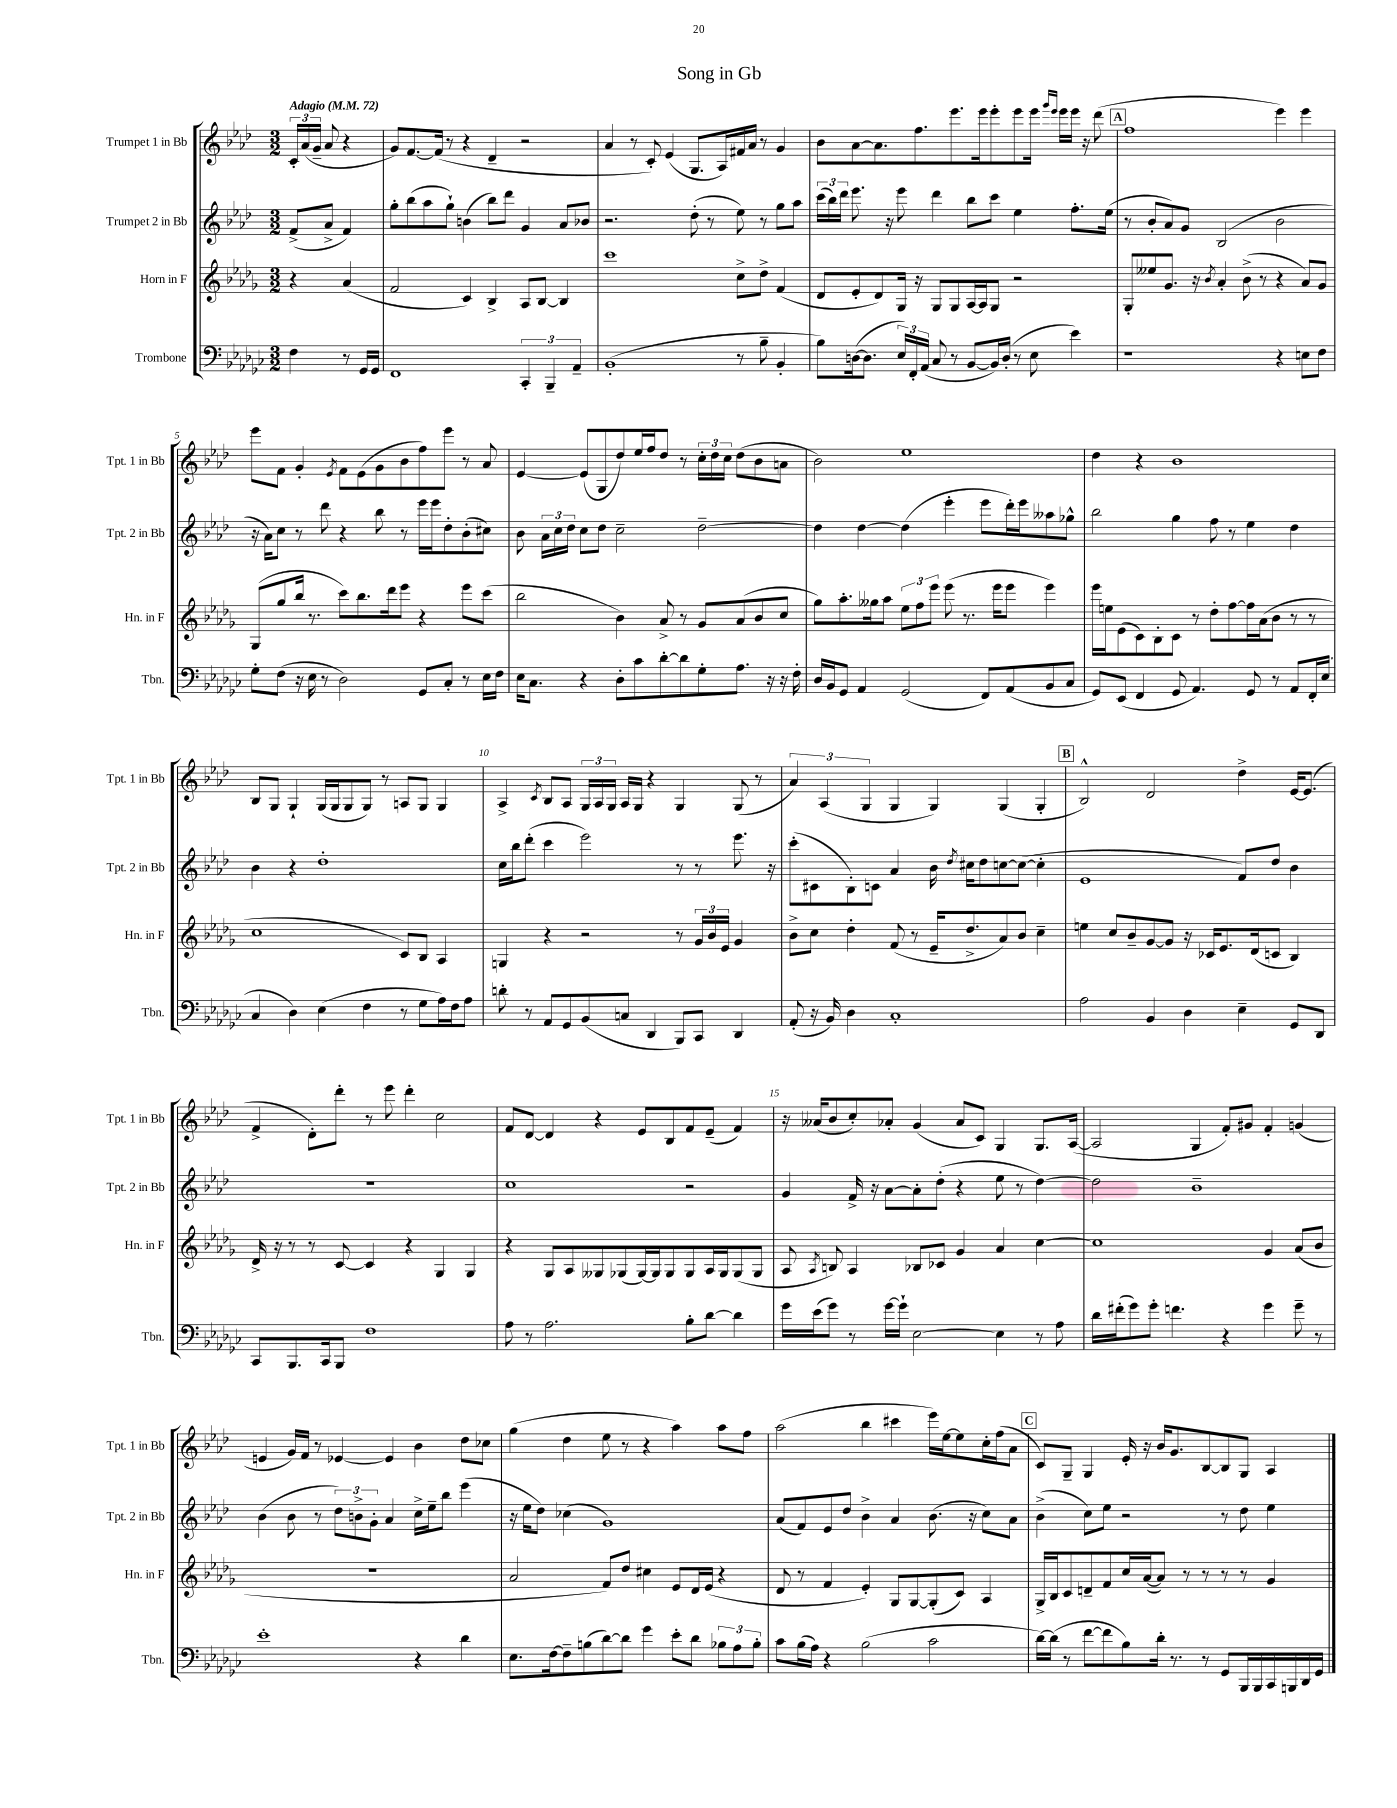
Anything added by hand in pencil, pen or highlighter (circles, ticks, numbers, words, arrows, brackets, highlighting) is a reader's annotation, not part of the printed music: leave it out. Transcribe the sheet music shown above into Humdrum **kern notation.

**kern	**kern	**kern	**kern
*part4	*part3	*part2	*part1
*staff4	*staff3	*staff2	*staff1
*I"Trombone	*I"Horn in F	*I"Trumpet 2 in Bb	*I"Trumpet 1 in Bb
*I'Tbn.	*I'Hn. in F	*I'Tpt. 2 in Bb	*I'Tpt. 1 in Bb
*clefF4	*clefG2	*clefG2	*clefG2
*k[b-e-a-d-g-c-]	*k[b-e-a-d-g-]	*k[b-e-a-d-]	*k[b-e-a-d-]
*M3/2	*M3/2	*M3/2	*M3/2
*MM72	*MM72	*MM72	*MM72
=	=	=	=
!	!	!	!LO:TX:a:B:t=Adagio
4F\	4r	(8f^/L	24c'/LL
.	.	.	(24a-/
.	.	.	24g~/JJ
.	.	8a-^/J	8a-/
8r	(4a-/	4f/)	4r
16GG-/LL	.	.	.
16GG-/JJ	.	.	.
=1	=1	=1	=1
1FF	2f/	8gg'\L	8g/L)
.	.	(8bb-\	[8.f/
.	.	8aa-\	.
.	.	.	(16f/Jk]
.	.	8gg`\J)	8r
.	4c/)	(4bn\	4r
.	4B-^/	8bb-\L)	4d-~/
.	.	8ddd-\J	.
6CC-'/	8A-/L	4g/	2r
.	[8B-/J	.	.
6BBB-~/	.	.	.
.	4B-/]	8a-/L	.
6AA-~/	.	.	.
.	.	8b-X/J	.
=2	=2	=2	=2
(1BB-'	1ccc	2.r	4a-/
.	.	.	8r
.	.	.	8c'/)
.	.	.	(4e-/
.	.	(8dd-'\	8.G/L
.	.	8r	.
.	.	.	16A-/L)
8r	8cc^\L	8ee-\)	16f#X/
.	.	.	16a-/JJ
8B-~\	8dd-^\J	8r	8r
4BB-'/	(4f/	8gg\L	4g/
.	.	8aa-\J	.
=3	=3	=3	=3
8B-\L)	8d-/L	(24ccc\LL	8b-\L
.	.	24bb-\)	.
.	.	24ddd-\JJ	.
([16Dn\k	8e-'/	8.eee-\	[8a-\
8.D\J]	.	.	.
.	8d-/)	.	8.a-\]
.	.	16r	.
24E-/LL)	16G-/Jk	8eee-\	.
24FF'/	.	.	.
.	16r	.	8.ff\
(24AA-/JJ	.	.	.
8C-/	8G-/L	4ddd-\	.
8r	8G-/	.	8.eee-\
[8BB-/L	[16A-/L	8bb-\L	.
.	16A-/J]	.	16eee-\k
16BB-/L])	8G-/J	8ccc\J	8eee-'\
(16D'/JJ	.	.	.
8r	2r	4ee-\	8eee-\
8E-\	.	.	16eee-\Jk
.	.	.	16qqggg/LL
.	.	.	16qqeee-/JJ
.	.	.	16eee-\LL
4e-\)	.	8.ff'\L	16eee-\JJ
.	.	.	16r
.	.	.	(8ddd-\
.	.	(16ee-\Jk	.
!!LO:REH:place=s1:t=A
=4	=4	=4	=4
1r	8G-'/L	8r	1ff
.	8ee--X/	8b-'/L	.
.	8.g-/J	8a-/)	.
.	.	8g/J	.
.	16r	.	.
.	8qb-/	.	.
.	4a-'/	(2B-/	.
.	(8b-^\	.	.
.	8r	.	.
4r	4r	2b-\	4eee-\)
8En\L	8a-/L)	.	4eee-\
8F\J	8g-/J	.	.
!!LO:LB:g=z
=5	=5	=5	=5
8G-'\L	(8G-/L	16r	8eee-\L
.	.	16a-\KL)	.
(8F\J	8gg-/	8cc\J	8f\J
16r	16bb-/Jk	8r	4g'/
16E-\	8.r	.	.
8r	.	8ddd-\	.
.	.	.	8qe-/
2D-\)	8ccc\L)	4r	8f\L
.	8.bb-\	.	(8e-\
.	.	8bb-\	8g\
.	16ddd-\k	.	.
.	8eee-\J	8r	8b-\
8GG-/L	4r	16eee-\LL	8ff\)
.	.	16eee-\J	.
8C-'/J	.	8dd-'\	8eee-\J
8r	8eee-\L	(8b-'\	8r
16E-\LL	(8ccc\J	8cc#X\J)	8a-/
16F\JJ	.	.	.
=6	=6	=6	=6
16E-\KL	2bb-\	8b-\	[4e-/
8.C-\J	.	.	.
.	.	24a-\LL	.
.	.	24cc\	.
.	.	24dd-\JJ	.
4r	.	8cc\L	(8e-/L]
.	.	8dd-\J	8G/
8D-'\L	4b-\)	2cc~\	8dd-/)
8c-\	.	.	16ee-/L
.	.	.	16ff/J
[8d-'\	8a-^/	.	8dd-/J
8d-\]	8r	.	8r
8G-'\	8g-/L	[2dd-~\	24cc'\LL
.	.	.	24dd-\
.	.	.	24cc\JJ
8.A-\J	(8a-/	.	(8dd-\L
.	8b-/	.	8b-\
16r	.	.	.
16r	8cc/J	.	8an\J
16F'\	.	.	.
=7	=7	=7	=7
16D-/LL	8gg-\L)	4dd-\]	2b-\)
16BB-/J	.	.	.
8GG-/J	8.aa-'\	.	.
4AA-/	.	[4dd-\	.
.	16gg--X\k	.	.
.	8aa-\J	.	.
(2GG-/	12ee-\L	(4dd-\]	1ee-
.	12ff\	.	.
.	12eee-\J	.	.
.	(8eee-\	4eee-'\	.
.	8.r	.	.
8FF/L)	.	8eee-\L	.
.	16eee-\KL	.	.
(8AA-/	8eee-\J	16ddd-'\L)	.
.	.	16eee-\J	.
8BB-/	4eee-\)	8aa--X\	.
8C-/J	.	8gg-X^^\J	.
=8	=8	=8	=8
8GG-/L)	16eee-\LL	2bb-\	4dd-\
.	16een\J	.	.
(8EE-/J	(8e-\	.	.
4FF/	8c\)	.	4r
.	8B-'\	.	.
8GG-/	8c\J	4gg\	1b-
4.AA-/)	8r	.	.
.	8dd-'\L	8ff\	.
.	[8ff\	8r	.
8GG-/	16ff\L]	4ee-\	.
.	(16a-\J	.	.
8r	8b-\J	.	.
8AA-/L	8r	4dd-\	.
16FF'/L	8r	.	.
(16E-/JJ	.	.	.
!!LO:LB:g=z
=9	=9	=9	=9
4C-/	1cc	4b-\	8B-/L
.	.	.	8G/J
4D-\)	.	4r	4G`/
(4E-\	.	1dd-'	(16G/LL
.	.	.	16G/J
.	.	.	8G/
4F\	.	.	8G/J)
.	.	.	8r
8r	8c/L)	.	8An/L
8G-\L	8B-/J	.	8G/J
16A-\L)	4A-/	.	4G/
16F\J	.	.	.
8A-\J	.	.	.
=10	=10	=10	=10
8dn'\	4Gn/	16cc\LL	4A-^/
.	.	16bb-\J	.
8r	.	(8ddd-'\J	.
.	.	.	8qc/
8AA-/L	4r	4ccc\	8B-/L
8GG-/	.	.	8A-/J
(8BB-/	2r	2eee-\)	24G/LL
.	.	.	24A-/
.	.	.	24G/JJ
8Cn/J	.	.	16A-/LL
.	.	.	16G/JJ
4DD-/	.	.	4r
8BBB-/L)	8r	8r	4G/
8CC-/J	24g-/LL	8r	.
.	24b-/	.	.
.	24e-/JJ	.	.
4DD-/	4g-/	8.eee-\	(8G/
.	.	.	8r
.	.	16r	.
=11	=11	=11	=11
(8AA-'/	8b-^\L	(8ccc'\L	6a-/)
16r	8cc\J	8c#X\	.
.	.	.	(6A-/
16BB-/)	.	.	.
4D-\	4dd-'\	8B-'\)	.
.	.	.	6G/
.	.	8cn\J	.
1C-'	(8f/	4a-/	4G/
.	8r	.	.
.	16e-~/KL	16b-\	4G/)
.	.	8qdd-/	.
.	8.dd-^/	16cc#X\KL	.
.	.	8dd-\	.
.	8a-/)	[8ccn\	(4G/
.	8b-/J	(8cc\J_	.
.	4cc~\	4cc'\]	4G'/
!!LO:REH:place=s1:t=B
=12	=12	=12	=12
2A-\	4een\	1e-	2B-^^/)
.	8cc/L	.	.
.	8b-~/	.	.
4BB-/	[8g-/	.	2d-/
.	8g-/J]	.	.
4D-\	16r	.	.
.	16c-X/KL	.	.
.	8.e-/	.	.
4E-~\	.	8f/L)	4dd-^\
.	(16d-/k	.	.
.	8cn/J	8dd-/J	.
8GG-/L	4B-/)	4b-\	[16e-/KL
.	.	.	(8.e-/J]
8DD-/J	.	.	.
!!LO:LB:g=z
=13	=13	=13	=13
8CC-/L	16d-^/	1.r	4f^/
.	16r	.	.
8.BBB-/	8r	.	.
.	8r	.	8d-'\L)
16CC-/k	.	.	.
8BBB-/J	[8c/	.	8ddd-'\J
1F	4c/]	.	8r
.	.	.	8eee-\
.	4r	.	4ddd-'\
.	4G-/	.	2cc\
.	4G-/	.	.
=14	=14	=14	=14
8A-\	4r	1cc	8f/L
8r	.	.	[8d-/J
2.A-\	8G-/L	.	4d-/]
.	8A-/	.	.
.	8G--X/	.	4r
.	(8G-X/	.	.
.	[16G-/L)	.	8e-/L
.	16G-/J]	.	.
.	8G-/	.	8B-/
8B-'\L	8G-/	2r	8f/
[8d-\J	16A-/L	.	(8e-~/J
.	16G-/J	.	.
4d-\]	(8G-/	.	4f/)
.	8G-/J	.	.
=15	=15	=15	=15
16g-\LL	8A-/	4g/	16r
(16e-\J	.	.	(16a--X/KL
.	8qA-/	.	.
8g-\J)	8Bn/)	.	8b-/
8r	4A-/	16f^/	8cc'/)
.	.	16r	.
[16g-\LL	.	[8a-\L	8a-X'/J
16g-`\JJ]	.	.	.
[2E-\	8B-X/L	8a-'\]	(4g/
.	8c-X/J	(8dd-'\J	.
.	4g-/	4r	8a-/L
.	.	.	8c/J)
4E-\]	4a-/	8ee-\	4G/
.	.	8r	.
8r	[4cc\	[4dd-\)	8.G/L
8A-\	.	.	.
.	.	.	([16A-/Jk
=16	=16	=16	=16
16d-\LL	1cc]	2dd-\]	2A-/]
(16f#X'\J	.	.	.
8g-\)	.	.	.
8g-'\J	.	.	.
4.fn\	.	.	.
.	.	1b-~	4G/
4r	.	.	8f'/L)
.	.	.	8g#X/J
4g-\	4g-/	.	4f'/
8g-~\	(8a-/L	.	(4gn/
8r	8b-/J	.	.
!!LO:LB:g=z
=17	=17	=17	=17
1e-'	1.r	(4b-\	4en/
.	.	8b-\	16g/LL)
.	.	.	16f/JJ
.	.	8r	8r
.	.	12dd-\L)	[4e-X/
.	.	12bn^\	.
.	.	12g'\J	.
.	.	4a-/	4e-/]
4r	.	16cc^\LL	4b-\
.	.	16ee-~\J	.
.	.	8bb-\J	.
4d-\	.	(4eee-\	8dd-\L
.	.	.	8cc-X\J
=18	=18	=18	=18
8.E-\L	2a-/	16r	(4gg\
.	.	16ee-\KL	.
.	.	8dd-\J)	.
[16F\k	.	.	.
8F~\]	.	(4cc-X\	4dd-\
(8Bn\	.	.	.
[8d-\)	8f/L)	1g)	8ee-\
8d-\J]	8dd-/J	.	8r
4g-\	4cc#X\	.	4r
8e-'\L	8e-/L	.	4aa-\)
8d-\J	16d-/L	.	.
.	(16e-/JJ	.	.
12B-X\L	4r	.	8aa-\L
12A-\	.	.	.
.	.	.	8ff\J
12B-'\J	.	.	.
=19	=19	=19	=19
8c-\L	8d-/	(8a-/L	(2aa-\
(16B-\L	8r	8f/)	.
16A-\JJ)	.	.	.
4r	4f/	8e-/	.
.	.	8dd-/J	.
(2B-\	4e-'/)	4b-^\	4bb-\
.	8G-/L	4a-/	4ccc#X\
.	[8G-/	.	.
2c-\	(8G-'/]	(8.b-\	16eee-\LL)
.	.	.	[16ee-\J
.	8c/J)	.	8ee-\]
.	.	16r	.
.	4A-/	8cc\L)	16cc'\L
.	.	.	(16ff\J
.	.	8a-\J	8a-\J
!!LO:REH:place=s1:t=C
=20	=20	=20	=20
[16d-\LL)	16G-^/LL	(4b-^\	8c/L)
(16d-\JJ]	16B-/J	.	.
8r	8c/	.	8G~/J
[8f\L	8dn~/	8cc\L)	4G/
8f\]	8f/	8ee-\J	.
8B-\)	16cc/L	2r	16e-'/
.	([16a-/J	.	16r
16d-'\Jk	8a-/J])	.	16b-/KL
8.r	.	.	8.g/
.	8r	.	.
8r	8r	.	[8B-/
8GG-/L	8r	8r	8B-/]
16BBB-/L	8r	8dd-\	8G/J
16BBB-/	.	.	.
16CC-/	4g-/	4ee-\	4A-/
16BBBn/	.	.	.
16DD-/	.	.	.
16GG-/JJ	.	.	.
==	==	==	==
*-	*-	*-	*-
